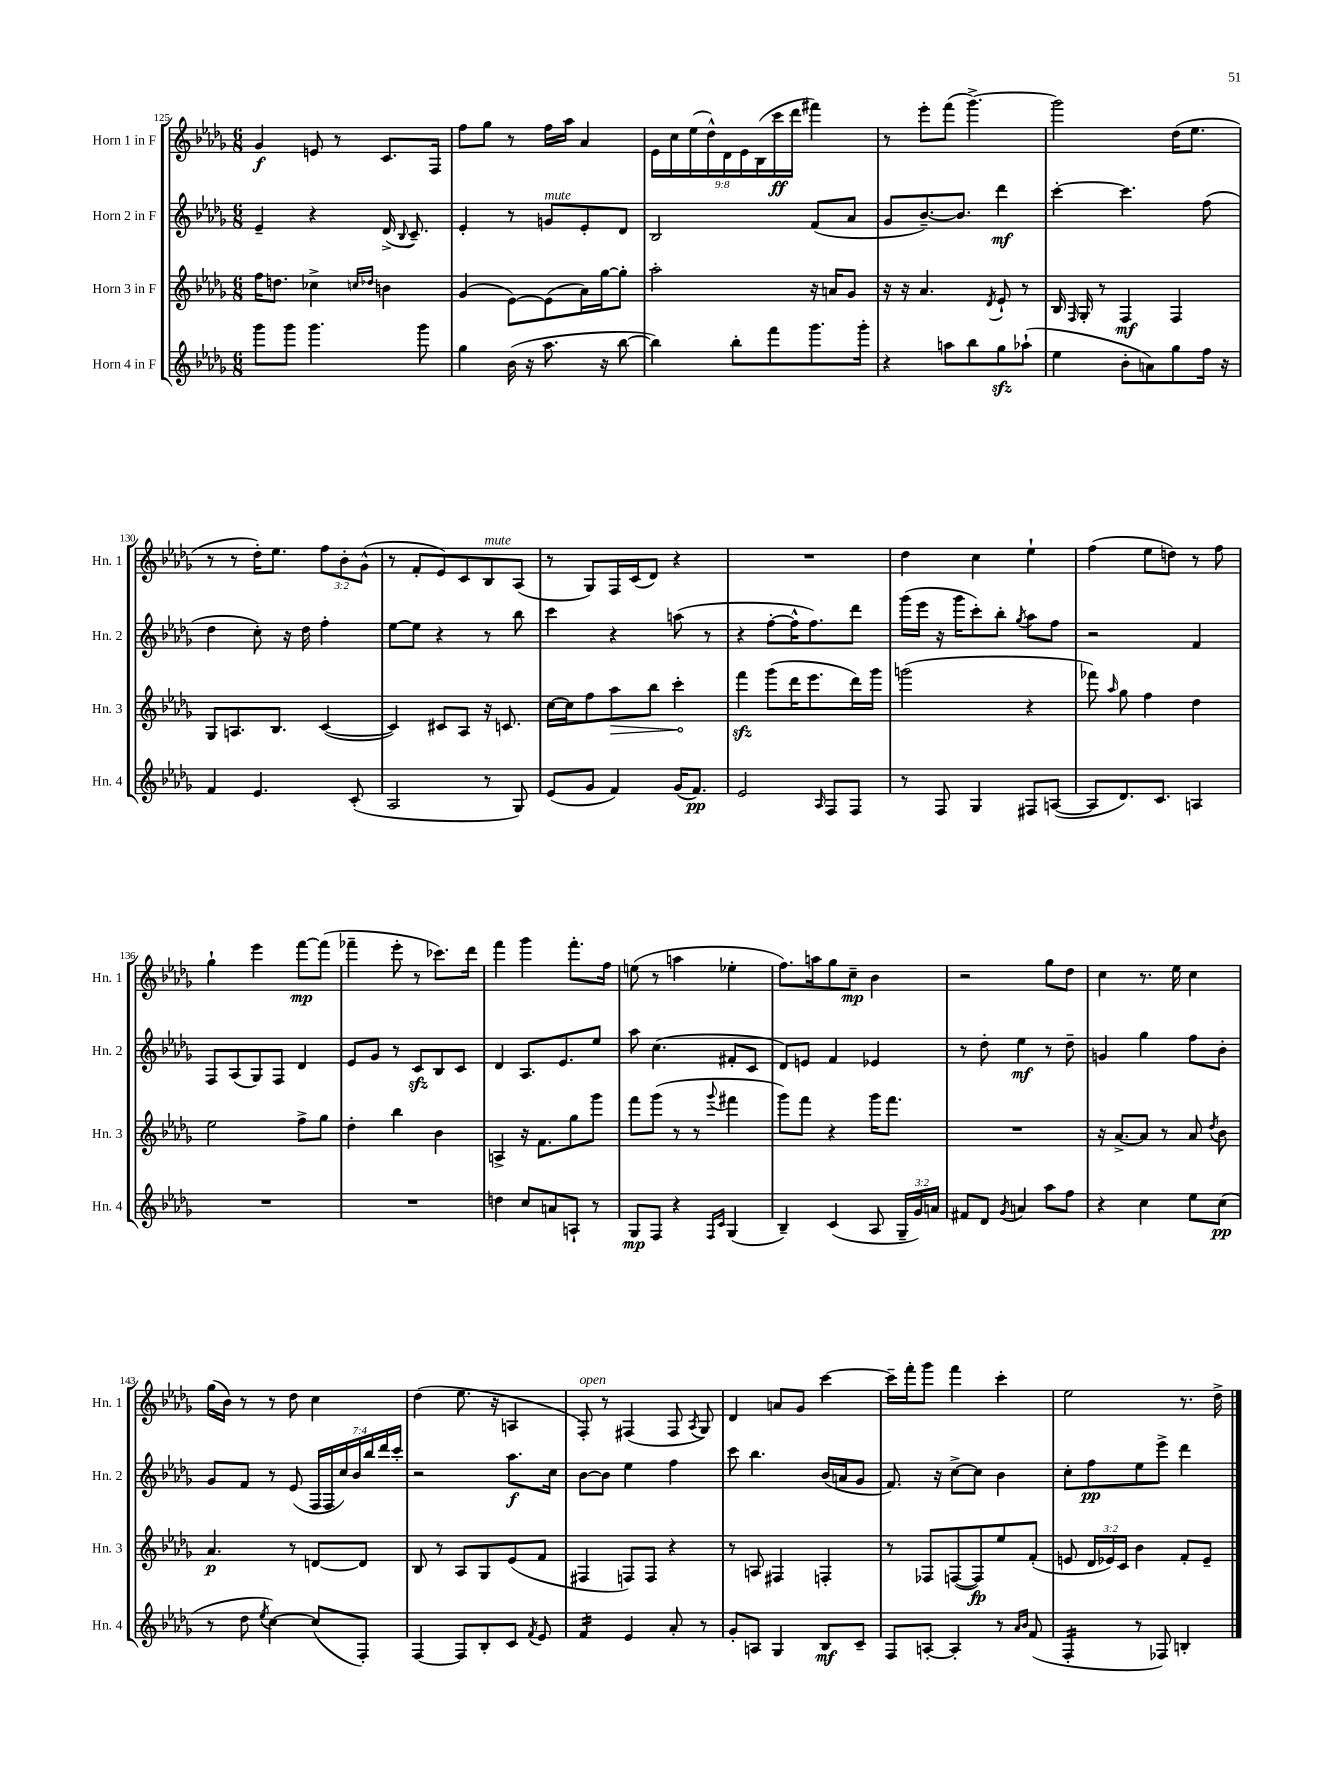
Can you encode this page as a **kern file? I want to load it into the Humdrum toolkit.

**kern	**kern	**kern	**kern
*staff4	*staff3	*staff2	*staff1
*clefG2	*clefG2	*clefG2	*clefG2
*k[b-e-a-d-g-]	*k[b-e-a-d-g-]	*k[b-e-a-d-g-]	*k[b-e-a-d-g-]
*M6/8	*M6/8	*M6/8	*M6/8
8ggg-	16ff	4e-~	4g-
.	8.dd	.	.
8ggg-	.	.	.
4.ggg-	4cc-^	4r	8e
.	.	.	8r
.	16qqcc	.	.
.	16qqdd-	.	.
.	4b	(16d-^	8.c
.	.	8qqB-	.
.	.	8.c~)	.
8ggg-	.	.	.
.	.	.	16F
=	=	=	=
4gg-	(4g-	4e-'	8ff
.	.	.	8gg-
(16b-	[8e-)	8r	8r
16r	.	.	.
8.aa-	(8e-]	8g	16ff
.	.	.	16aa-
.	16a-)	8e-'	4a-
16r	[16gg-	.	.
[8bb-	8gg-']	8d-	.
=	=	=	=
4bb-])	2aa-'	2B-	18e-
.	.	.	18cc
.	.	.	(18ee-
.	.	.	18dd-^^)
.	.	.	18d-
8bb-'	.	.	.
.	.	.	18e-
.	.	.	(18B-
8fff	.	.	.
.	.	.	18ccc
.	.	.	18ddd-
8.ggg-	16r	(8f	4fff#)
.	16a	.	.
.	8g-	8a-	.
16ggg-'	.	.	.
=	=	=	=
4r	16r	8g-	8r
.	16r	.	.
.	4.a-	[8.b-~)	8eee-'
8aa	.	.	(8fff
.	.	8.b-]	.
8bb-	.	.	[4.ggg-^)
.	8qd-	.	.
8gg-	8e-`	4ddd-	.
(8aa-`	8r	.	.
=	=	=	=
4ee-	16B-	[4ccc'	2ggg-]
.	16qqF	.	.
.	16G-'	.	.
.	8r	.	.
8b-'	4F	4.ccc]	.
8a)	.	.	.
8gg-	4F	.	(16dd-
.	.	.	8.ee-
16ff	.	(8ff	.
16r	.	.	.
=	=	=	=
4f	8G-	4dd-	8r
.	8.A	.	8r
4.e-	.	8cc')	16dd-')
.	8.B-	.	8.ee-
.	.	16r	.
.	.	16dd-	.
.	([4c	4ff'	12ff
.	.	.	12b-'
(8c'	.	.	.
.	.	.	(12g-^^
=	=	=	=
2A-	4c])	[8ee-	8r
.	.	8ee-]	8f'
.	8c#	4r	8e-)
.	8A-	.	8c
8r	16r	8r	8B-
.	8.c	.	.
8G-)	.	8bb-	(8A-
=	=	=	=
(8e-	[16cc	4ccc	8r
.	16cc]	.	.
8g-	8ff	.	8G-)
4f)	8aa-	4r	16F
.	.	.	(16c
.	8bb-	.	8d-)
(16g-	4ccc'	(8aa	4r
8.f)	.	.	.
.	.	8r	.
=	=	=	=
2e-	4fff	4r	2.r
.	(8ggg-	[8ff'	.
.	16ddd-	16ff^^]	.
.	8.eee-	8.ff)	.
16qqA-	.	.	.
8F	.	.	.
8F	16ddd-)	8ddd-	.
.	16ggg-	.	.
=	=	=	=
8r	(2ggg	(16ggg-	4dd-
.	.	16eee-	.
8F	.	16r	.
.	.	16ggg-	.
4G-	.	8ccc')	4cc
.	.	8bb-'	.
.	.	8qgg-	.
8F#	4r	8aa-	4ee-`
([8A	.	8ff	.
=	=	=	=
8A]	8fff-)	2r	(4ff
.	16qqaa-	.	.
8.d-)	8gg-	.	.
.	4ff	.	8ee-
8.c	.	.	.
.	.	.	8dd)
4A	4dd-	4f	8r
.	.	.	8ff
=	=	=	=
2.r	2ee-	8F	4gg-`
.	.	(8A-	.
.	.	8G-)	4eee-
.	.	8F	.
.	8ff^	4d-	[8fff
.	8gg-	.	(8fff]
=	=	=	=
2.r	4dd-'	8e-	4fff-~
.	.	8g-	.
.	4bb-	8r	8eee-'
.	.	8c	8r
.	4b-	8B-	8.ccc-)
.	.	8c	.
.	.	.	16ddd-
=	=	=	=
4dd	4A^	4d-	4fff
8cc	16r	8.A-	4ggg-
.	8.f	.	.
8a	.	.	.
.	.	8.e-	.
8A`	8gg-	.	8.fff'
8r	8ggg-	8ee-	.
.	.	.	16ff
=	=	=	=
8G-	8fff	8aa-	(8ee
8F	(8ggg-	(4.cc	8r
4r	8r	.	4aa
.	8r	.	.
16qqF	.	.	.
16qqc	8qqggg-	.	.
(4G-	4fff#	8f#'	4ee-'
.	.	8c	.
=	=	=	=
4B-~)	8ggg-)	8d-)	8.ff)
.	8fff	8e	.
.	.	.	16aa
(4c	4r	4f	8gg-
.	.	.	8cc~
8A-	16ggg-	4e-	4b-
.	8.fff	.	.
24G-~	.	.	.
24g-)	.	.	.
24a	.	.	.
=	=	=	=
8f#	2.r	8r	2r
8d-	.	8dd-'	.
8qg-	.	.	.
4a	.	4ee-	.
8aa-	.	8r	8gg-
8ff	.	8dd-~	8dd-
=	=	=	=
4r	16r	4g	4cc
.	[8.a-^	.	.
4cc	8a-]	4gg-	8.r
.	8r	.	.
.	.	.	16ee-
8ee-	8a-	8ff	4cc
.	8qdd-	.	.
(8cc	8b-	8b-'	.
=	=	=	=
8r	4.a-	8g-	(16gg-
.	.	.	16b-)
8dd-	.	8f	8r
8qee-	.	.	.
[4cc)	.	8r	8r
.	8r	(8e-	8dd-
(8cc]	[8d	28F	4cc
.	.	28F	.
.	.	28cc)	.
.	.	28b-	.
8F')	8d]	.	.
.	.	28bb-	.
.	.	28ddd-	.
.	.	28ccc'	.
=	=	=	=
[4F	8B-	2r	(4dd-
.	8r	.	.
8F]	8A-	.	8.ee-
8B-'	8G-	.	.
.	.	.	16r
8c	(8e-	8.aa-	4A
8qf	.	.	.
8e-	8f	.	.
.	.	16cc	.
=	=	=	=
4f	4F#	[8b-	8F')
.	.	8b-]	8r
4e-	8F)	4ee-	(4F#
.	8F	.	.
8a-'	4r	4ff	8F#
.	.	.	8qA-
8r	.	.	8G-)
=	=	=	=
8g-'	8r	8ccc	4d-
8A	8A	4.bb-	.
4G-	4F#	.	8a
.	.	.	8g-
8B-	4F'	(16b-	[4ccc
.	.	16a	.
8c~	.	8g-	.
=	=	=	=
8F	8r	8.f)	16ccc~]
.	.	.	16fff'
[8A'	8F-	.	8ggg-
.	.	16r	.
4A']	([8F	[8cc^	4fff
.	8F])	8cc]	.
8r	8ee-	4b-	4ccc'
16qqa-	.	.	.
16qqb-	.	.	.
(8f	(8f'	.	.
=	=	=	=
4F'	8e	8cc'	2ee-
.	24d-	8ff	.
.	24e-)	.	.
.	24c	.	.
8r	4b-	8ee-	.
8F-)	.	8eee-^	.
4B'	8f'	4ddd-	8.r
.	8e-~	.	.
.	.	.	16dd-^
==	==	==	==
*-	*-	*-	*-
